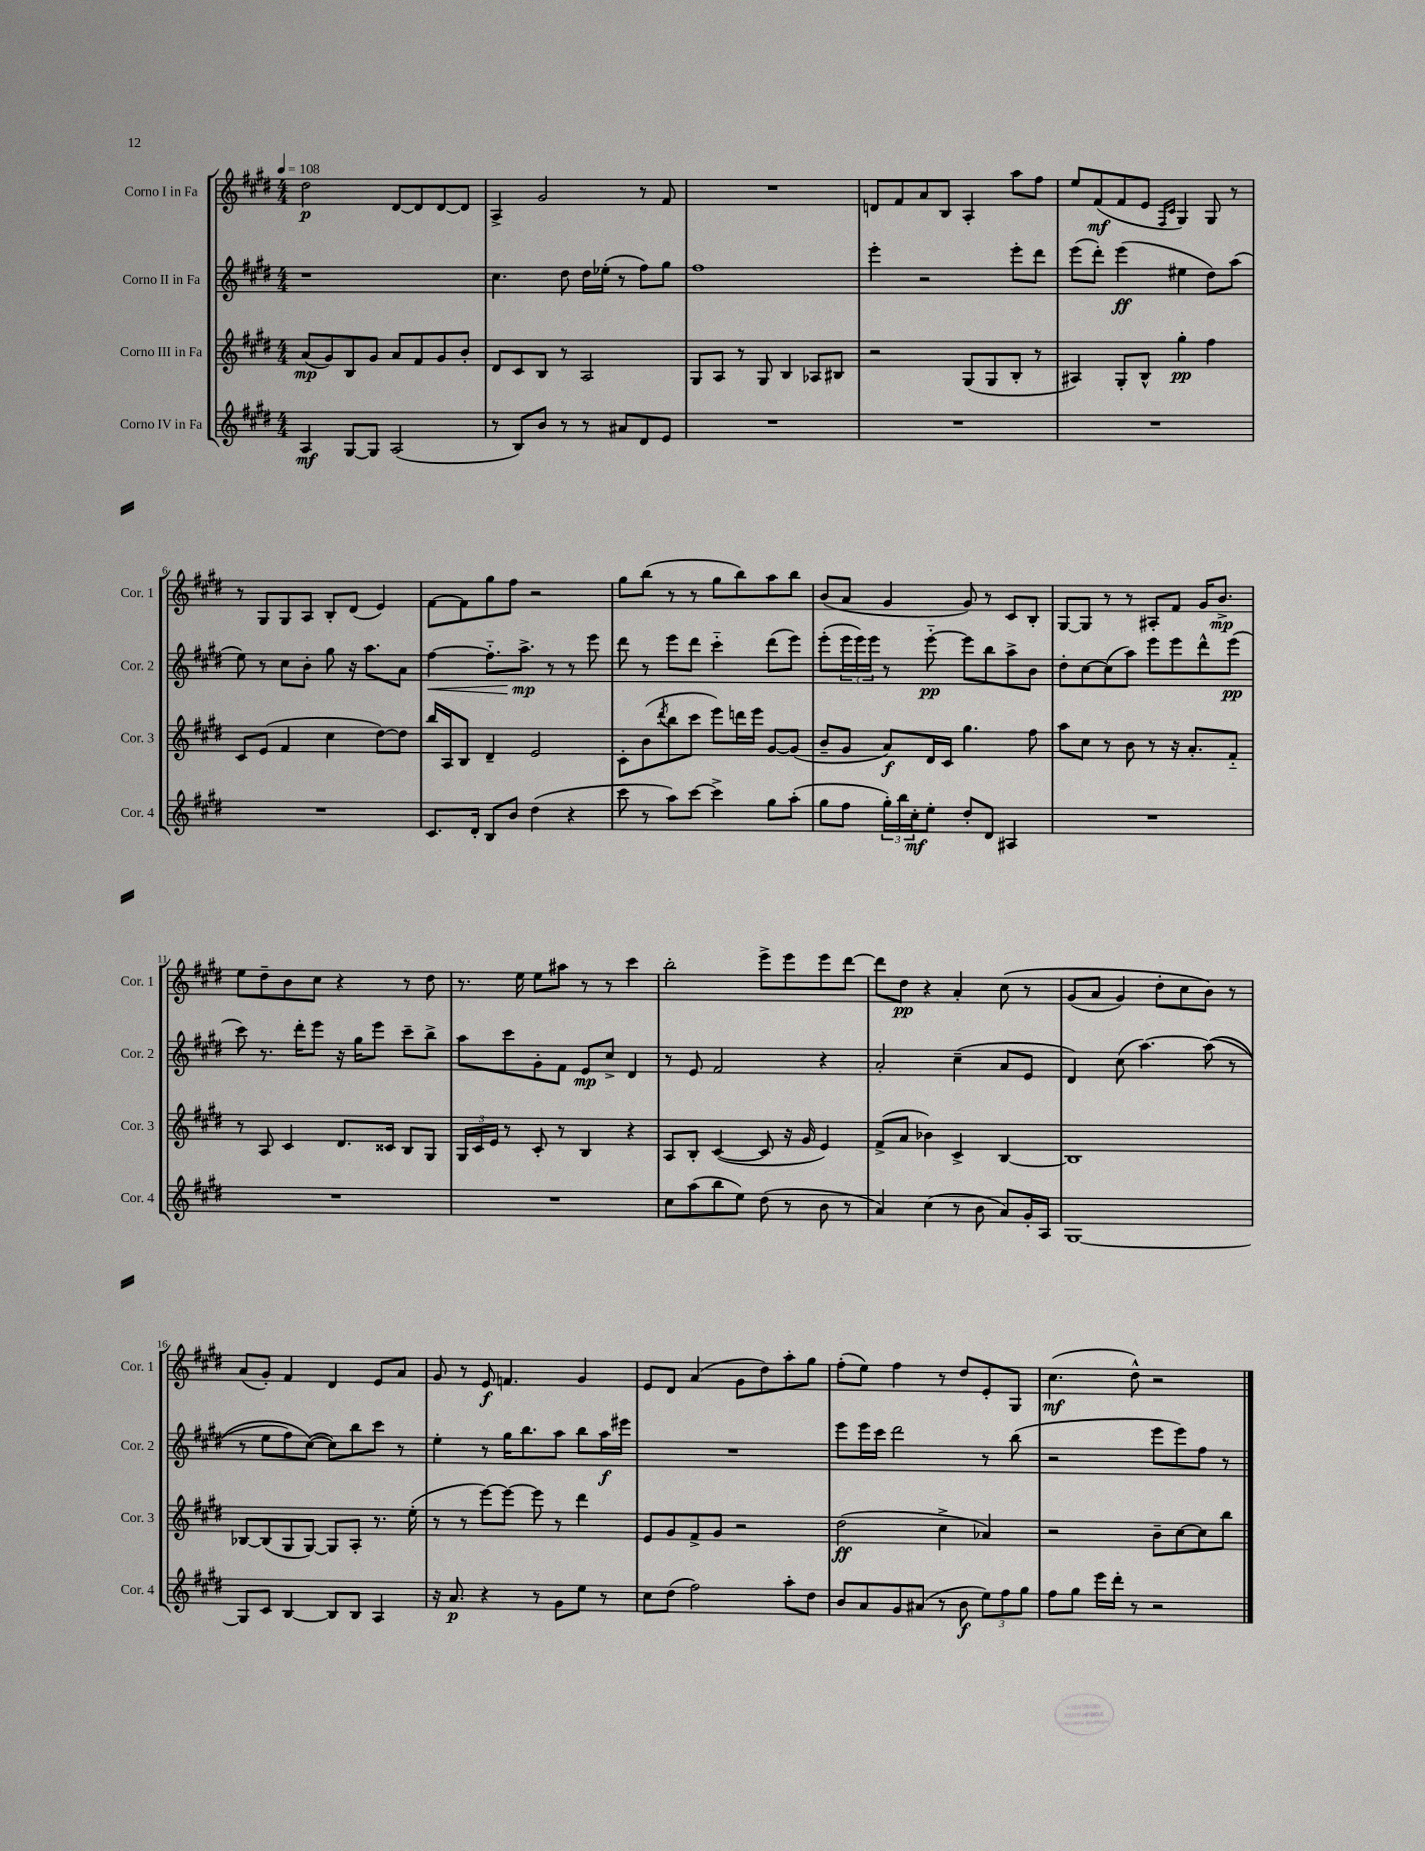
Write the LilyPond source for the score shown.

<<
\new StaffGroup <<
\new Staff = "s0" \with { instrumentName = "Corno I in Fa" shortInstrumentName = "Cor. 1" } {
    \clef treble \key e \major \numericTimeSignature \time 4/4 \tempo 4 = 108
    dis''2\p dis'8~ dis'8 dis'8~ dis'8 |
    a4-> gis'2 r8 fis'8 |
    R1 |
    d'8 fis'8 a'8 b8 a4-. a''8 fis''8 |
    e''8 fis'8\mf( fis'8 e'8 \grace { fis16 cis'16 } gis4) gis8 r8 |
    r8 gis8 gis8 a8 b8-. dis'8( e'4) |
    fis'8~ fis'8 gis''8 fis''8 r2 |
    gis''8 b''8( r8 r8 gis''8 b''8) a''8 b''8 |
    b'8( a'8 gis'4 gis'8) r8 cis'8 b8-. |
    gis8~ gis8 r8 r8 ais8-. fis'8 gis'16 b'8.->\mp |
    e''8 dis''8-- b'8 cis''8 r4 r8 dis''8 |
    r8. e''16 e''8 ais''8 r8 r8 cis'''4 |
    b''2-. e'''8-> e'''8 e'''8 dis'''8~ |
    dis'''8 dis''8\pp r4 a'4-. cis''8\( r8 |
    gis'8( a'8 gis'4) dis''8-. cis''8 b'8\) r8 |
    a'8( gis'8-.) fis'4 dis'4 e'8 a'8 |
    gis'8 r8 e'8\f f'4. gis'4 |
    e'8 dis'8 a'4( gis'8 dis''8) a''8-. gis''8 |
    fis''8-.( e''8) fis''4 r8 dis''8 e'8-. gis8 |
    cis''4.\mf( dis''8-^) r2 \bar "|." |
}
\new Staff = "s1" \with { instrumentName = "Corno II in Fa" shortInstrumentName = "Cor. 2" } {
    \clef treble \key e \major \numericTimeSignature \time 4/4
    r1 |
    cis''4. dis''8 dis''16 ees''16-.( r8 fis''8) gis''8 |
    fis''1 |
    e'''4-. r2 e'''8-. dis'''8 |
    e'''8( dis'''8-.) e'''4\ff( eis''4 dis''8) a''8( |
    e''8) r8 cis''8 b'8-. gis''8 r16 a''8. a'8 |
    fis''4~\< fis''8.-_ a''8.->\mp\! r8 r8 e'''8 |
    dis'''8 r8 e'''8 dis'''8 cis'''4-_ dis'''8( e'''8) |
    e'''8-.( \tuplet 3/2 { e'''16 e'''16) e'''16 } r8 e'''8~-_\pp e'''8 b''8 a''8-> b'8 |
    dis''8-. cis''8~ cis''8( a''8) e'''8 e'''8 dis'''8-^ e'''8\pp( |
    cis'''8) r8. dis'''16-. e'''8 r16 gis''16 e'''8 cis'''8-- b''8-> |
    a''8 cis'''8 gis'8-. fis'8 e'8\mp cis''8-> dis'4 |
    r8 e'8 fis'2 r4 |
    a'2-. cis''4--( a'8 e'8 |
    dis'4) cis''8( a''4.~) a''8(\( r8 |
    r8 e''8 fis''8) cis''8~(\) cis''8) b''8 cis'''8 r8 |
    e''4-. r8 gis''16 b''8. a''8 b''8 a''16\f eis'''16 |
    R1 |
    e'''8 e'''16 cis'''16 dis'''2 r8 b''8( |
    r2 e'''8 e'''8) fis''8 r8 \bar "|." |
}
\new Staff = "s2" \with { instrumentName = "Corno III in Fa" shortInstrumentName = "Cor. 3" } {
    \clef treble \key e \major \numericTimeSignature \time 4/4
    a'8\mp( gis'8) b8 gis'8 a'8 fis'8 gis'8 b'8-. |
    dis'8 cis'8 b8 r8 a2 |
    gis8 a8 r8 gis8 b4 aes8 bis8 |
    r2 gis8( gis8 b8-. r8 |
    ais4) gis8-. b8-^ gis''4-.\pp fis''4 |
    cis'8 e'8( fis'4 cis''4 dis''8~) dis''8 |
    b''16 a16 b8 dis'4-- e'2 |
    cis'8-. b'8( \acciaccatura { dis'''8 } b''8 cis'''8 e'''8) d'''16 e'''16 gis'8~ gis'8( |
    b'8-- gis'8 a'8\f) dis'16 cis'16 gis''4. fis''8 |
    a''8 cis''8 r8 b'8 r8 r16 a'8.-. fis'8-_ |
    r8 a8 cis'4 dis'8. cisis'16 b8 gis8 |
    \tuplet 3/2 { gis16 cis'16 e'16 } r8 cis'8-. r8 b4 r4 |
    a8 b8-. cis'4~( cis'8 r16 gis'16 e'4) |
    fis'8->( a'8 bes'4) cis'4-> b4~ |
    b1 |
    bes8~ bes8( gis8 gis8~) gis8 a8-. r8. e''16-.( |
    r8 r8 e'''8~) e'''8~ e'''8 r8 dis'''4 |
    e'8 gis'8 fis'8-> gis'8 r2 |
    dis''2\ff( cis''4-> aes'4) |
    r2 b'8-- cis''8~ cis''8 b''8 \bar "|." |
}
\new Staff = "s3" \with { instrumentName = "Corno IV in Fa" shortInstrumentName = "Cor. 4" } {
    \clef treble \key e \major \numericTimeSignature \time 4/4
    a4\mf gis8~ gis8 a2( |
    r8 b8) b'8 r8 r8 ais'8 dis'8 e'8 |
    R1 |
    R1 |
    R1 |
    R1 |
    cis'8. dis'16-. b8 b'8 dis''4( r4 |
    cis'''8 r8 a''8) cis'''8~ cis'''4-> gis''8 a''8-.( |
    gis''8 fis''8 \tuplet 3/2 { gis''16-.) b''16 cis''16-.\mf } e''8-. dis''8-. dis'8 ais4 |
    R1 |
    R1 |
    R1 |
    cis''8 a''8( b''8 e''8) dis''8( r8 b'8 r8 |
    a'4) cis''4( r8 b'8 a'8) gis'16-. a16 |
    gis1~ |
    gis8 cis'8 b4~ b8 b8 a4 |
    r16 a'8.\p r4 r8 gis'8 e''8 r8 |
    cis''8 dis''8( fis''2) a''8-. dis''8 |
    b'8 a'8 gis'8 ais'8( r8 b'8\f \tuplet 3/2 { e''8) fis''8 gis''8 } |
    fis''8 gis''8 e'''16 dis'''16-. r8 r2 \bar "|." |
}
>>
>>
